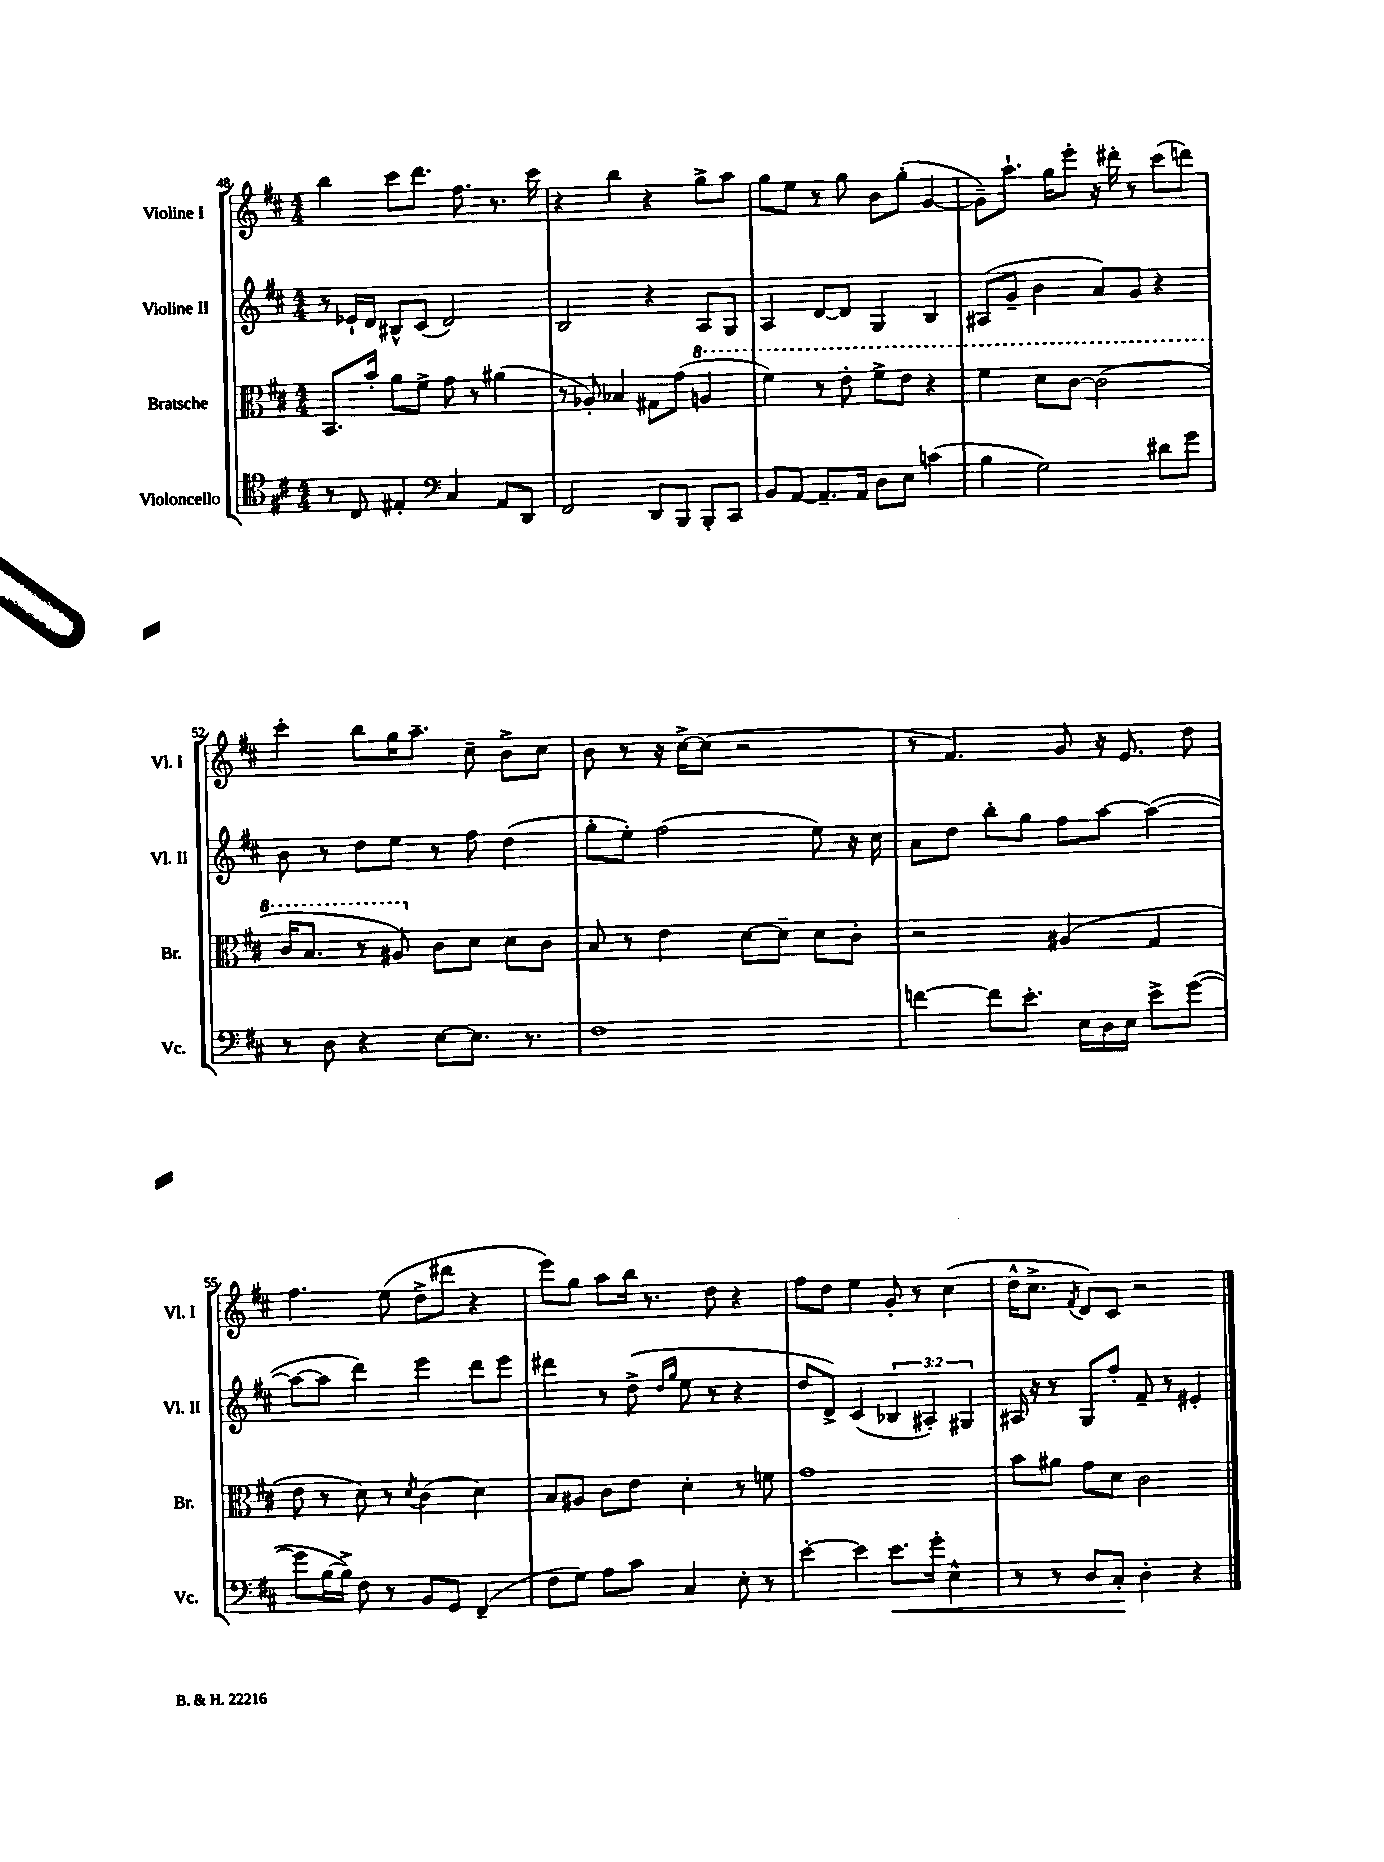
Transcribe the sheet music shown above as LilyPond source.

<<
\new StaffGroup <<
\new Staff = "s0" \with { instrumentName = "Violine I" shortInstrumentName = "Vl. I" } {
    \clef treble \key d \major \numericTimeSignature \time 4/4
    \autoBeamOff b''4 cis'''8[ d'''8.] fis''8. r8. cis'''16 |
    r4 b''4 r4 g''8[-> a''8] |
    g''8[ e''8] r8 g''8 b'8[ g''8]-.( g'4~ |
    g'8[--) a''8.]-! g''16[ e'''8]-. r16 dis'''16-. r8 cis'''8[( d'''8]) |
    cis'''4-. b''8[ g''16 a''8.]-- cis''8-- b'8[-> cis''8] |
    b'8 r8 r16 cis''16[~-> cis''8]( r2 |
    r8 fis'4.) g'8 r16 e'8. d''8 |
    fis''4. e''8( d''8[-> dis'''8] r4 |
    e'''8[) g''8] a''8[ b''16] r8. d''8 r4 |
    fis''8[ d''8] e''4 g'8-. r8 cis''4( |
    d''16[-^ cis''8.]-> \acciaccatura { fis'8 } d'8[) cis'8] r2 \bar "|." |
}
\new Staff = "s1" \with { instrumentName = "Violine II" shortInstrumentName = "Vl. II" } {
    \clef treble \key d \major \numericTimeSignature \time 4/4 \override Staff.TupletNumber.text = #tuplet-number::calc-fraction-text
    \autoBeamOff r8 ees'16[-! d'16] bis8[-^ cis'8]( d'2) |
    b2 r4 a8[ g8] |
    a4 d'8[~ d'8] g4 b4 |
    ais8[( g'8]-- b'4 a'8[) g'8] r4 |
    b'8 r8 d''8[ e''8] r8 fis''8 d''4( |
    g''8[-. e''8]-.) fis''2( e''8) r16 cis''16 |
    a'8[ d''8] b''8[-. g''8] fis''8[ a''8]~ a''4~( |
    a''8[~ a''8] d'''4) e'''4 d'''8[ e'''8] |
    dis'''4 r8 d''8->( \grace { d''16[ g''16] } e''8 r8 r4 |
    d''8[ d'8]->) cis'4( \tuplet 3/2 { bes4 ais4-.) gis4 } |
    ais16 r16 r8 g8[ fis''8]-. fis'8-- r8 eis'4-. \bar "|." |
}
\new Staff = "s2" \with { instrumentName = "Bratsche" shortInstrumentName = "Br." } {
    \clef alto \key d \major \numericTimeSignature \time 4/4
    \autoBeamOff b,8.[ b'16]-. a'8[ fis'8]-> g'8 r8 ais'4( |
    r8 aes8-.) bes4 gis8[ g'8]( \ottava #1 a'!4 |
    fis''4) r8 e''8-. fis''8[-> e''8] r4 |
    fis''4 d''8[ cis''8]~ cis''2( |
    cis''16[ b'8.] r8 ais'8) \ottava #0 cis'8[ d'8] d'8[ cis'8] |
    b8 r8 e'4 d'8[~ d'8]-- d'8[ cis'8]-. |
    r2 ais4( g4 |
    e'8 r8 d'8) r8 \acciaccatura { d'8 } cis'4( d'4) |
    b8[ ais8] cis'8[ e'8] d'4-. r8 f'8 |
    g'1 |
    b'8[ ais'8] g'8[ d'8] cis'2 \bar "|." |
}
\new Staff = "s3" \with { instrumentName = "Violoncello" shortInstrumentName = "Vc." } {
    \clef tenor \key d \major \numericTimeSignature \time 4/4
    \autoBeamOff r8 cis8 eis4-. \clef bass cis4 a,8[ d,8] |
    fis,2 d,8[ b,,8] b,,8[-. cis,8] |
    b,8[ a,8]~ a,8.[-- a,16] d8[ e8] c'4( |
    b4 g2) dis'8[ g'8] |
    r8 d8 r4 e8[~ e8.] r8. |
    fis1 |
    f'4~ f'8[ e'8.]-. e16[ d16 e16] e'8[-> g'8]~( |
    g'8[ b16~ b16]->) fis8 r8 b,8[ g,8] fis,4--( |
    fis8[ g8]) a8[ cis'8] cis4 e8-. r8 |
    e'4~-. e'4 e'8.[\< g'16]-. e4-^ |
    r8 r8 d8[ cis8]-.\! d4-. r4 \bar "|." |
}
>>
>>
\layout { \context { \Score currentBarNumber = #48 } }
